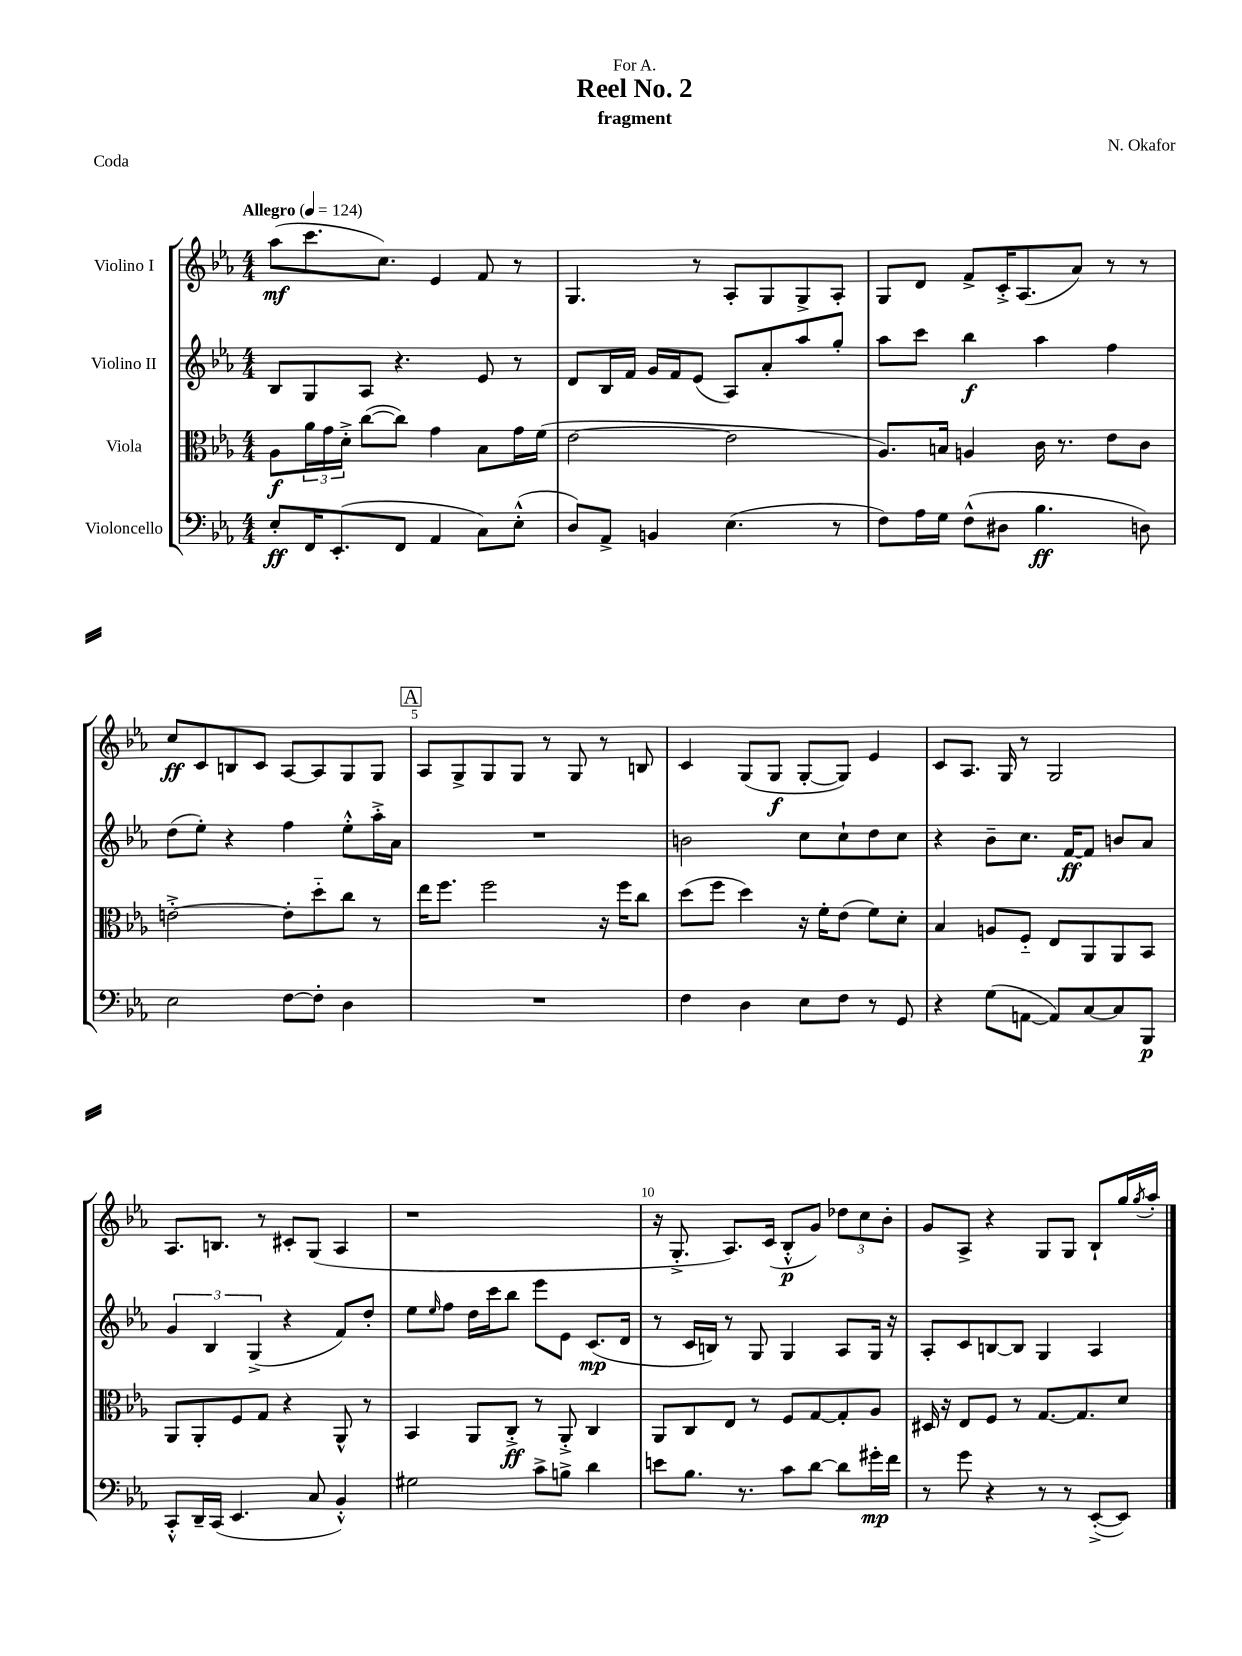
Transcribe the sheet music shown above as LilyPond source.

\header { title = "Reel No. 2" composer = "N. Okafor" subtitle = "fragment" dedication = "For A." piece = "Coda" }
<<
\new StaffGroup <<
\new Staff = "s0" \with { instrumentName = "Violino I" } {
    \clef treble \key ees \major \numericTimeSignature \time 4/4 \tempo "Allegro" 4 = 124
    aes''8\mf( c'''8. c''8.) ees'4 f'8 r8 |
    g4. r8 aes8-. g8 g8-> aes8-. |
    g8 d'8 f'8-> c'16-.-> aes8.( aes'8) r8 r8 |
    c''8\ff c'8 b8 c'8 aes8~ aes8 g8 g8 |
    \mark \markup { \box "A" } aes8 g8-> g8 g8 r8 g8 r8 b8 |
    c'4 g8( g8\f g8~-. g8) ees'4 |
    c'8 aes8. g16 r8 g2 |
    aes8. b8. r8 cis'8-. g8( aes4 |
    r1 |
    r16 g8.-.-> aes8.) c'16( bes8-.-^\p g'8) \tuplet 3/2 { des''8 c''8 bes'8-. } |
    g'8 aes8-> r4 g8 g8 bes8-! g''16 \acciaccatura { g''8 } aes''16-. \bar "|." |
}
\new Staff = "s1" \with { instrumentName = "Violino II" } {
    \clef treble \key ees \major \numericTimeSignature \time 4/4
    bes8 g8 aes8 r4. ees'8 r8 |
    d'8 bes16 f'16 g'16 f'16 ees'8( aes8) aes'8-. aes''8 g''8-. |
    aes''8 c'''8 bes''4\f aes''4 f''4 |
    d''8( ees''8-.) r4 f''4 ees''8-.-^ aes''16-.-> aes'16 |
    \mark \markup { \box "A" } R1 |
    b'2 c''8 c''8-! d''8 c''8 |
    r4 bes'8-- c''8. f'16~\ff f'8 b'8 aes'8 |
    \tuplet 3/2 { g'4 bes4 g4->( } r4 f'8) d''8-. |
    ees''8 \grace { ees''16 } f''8 d''16 c'''16 bes''8 ees'''8 ees'8 c'8.\mp( d'16 |
    r8 c'16 b16) r8 g8 g4 aes8 g16 r16 |
    aes8-. c'8 b8~ b8 g4 aes4 \bar "|." |
}
\new Staff = "s2" \with { instrumentName = "Viola" } {
    \clef alto \key ees \major \numericTimeSignature \time 4/4
    aes8\f \tuplet 3/2 { aes'16 g'16 d'16-.-> } c''8~( c''8) g'4 bes8 g'16 f'16( |
    ees'2~ ees'2 |
    aes8.) b16 a4 c'16 r8. ees'8 c'8 |
    e'2~-.-> e'8-. d''8-_ c''8 r8 |
    \mark \markup { \box "A" } ees''16 f''8. f''2 r16 f''16 c''8 |
    d''8( f''8 d''4) r16 f'16-. ees'8( f'8) d'8-. |
    bes4 a8 f8-_ ees8 aes,8 aes,8 bes,8 |
    aes,8 aes,8-. f8 g8 r4 aes,8-^ r8 |
    bes,4 aes,8 c8-.->\ff r8 aes,8-.-> c4 |
    aes,8 c8 ees8 r8 f8 g8~ g8-. aes8 |
    dis16 r16 ees8 f8 r8 g8.~ g8. d'8 \bar "|." |
}
\new Staff = "s3" \with { instrumentName = "Violoncello" } {
    \clef bass \key ees \major \numericTimeSignature \time 4/4
    ees8-.\ff f,16 ees,8.-.( f,8 aes,4 c8) ees8-.-^( |
    d8) aes,8-> b,4 ees4.( r8 |
    f8) aes16 g16 f8-^( dis8 bes4.\ff d8) |
    ees2 f8~ f8-. d4 |
    \mark \markup { \box "A" } R1 |
    f4 d4 ees8 f8 r8 g,8 |
    r4 g8( a,8~ a,8) c8~ c8 bes,,8\p |
    c,8-.-^ d,16-- c,16( ees,4. c8 bes,4-.-^) |
    gis2 c'8-> b8-> d'4 |
    e'8 bes8. r8. c'8 d'8~ d'8 gis'16-.\mp f'16 |
    r8 g'8 r4 r8 r8 ees,8~-.->( ees,8) \bar "|." |
}
>>
>>
\layout { \context { \Score \override BarNumber.break-visibility = ##(#f #t #t) barNumberVisibility = #(every-nth-bar-number-visible 5) } }
